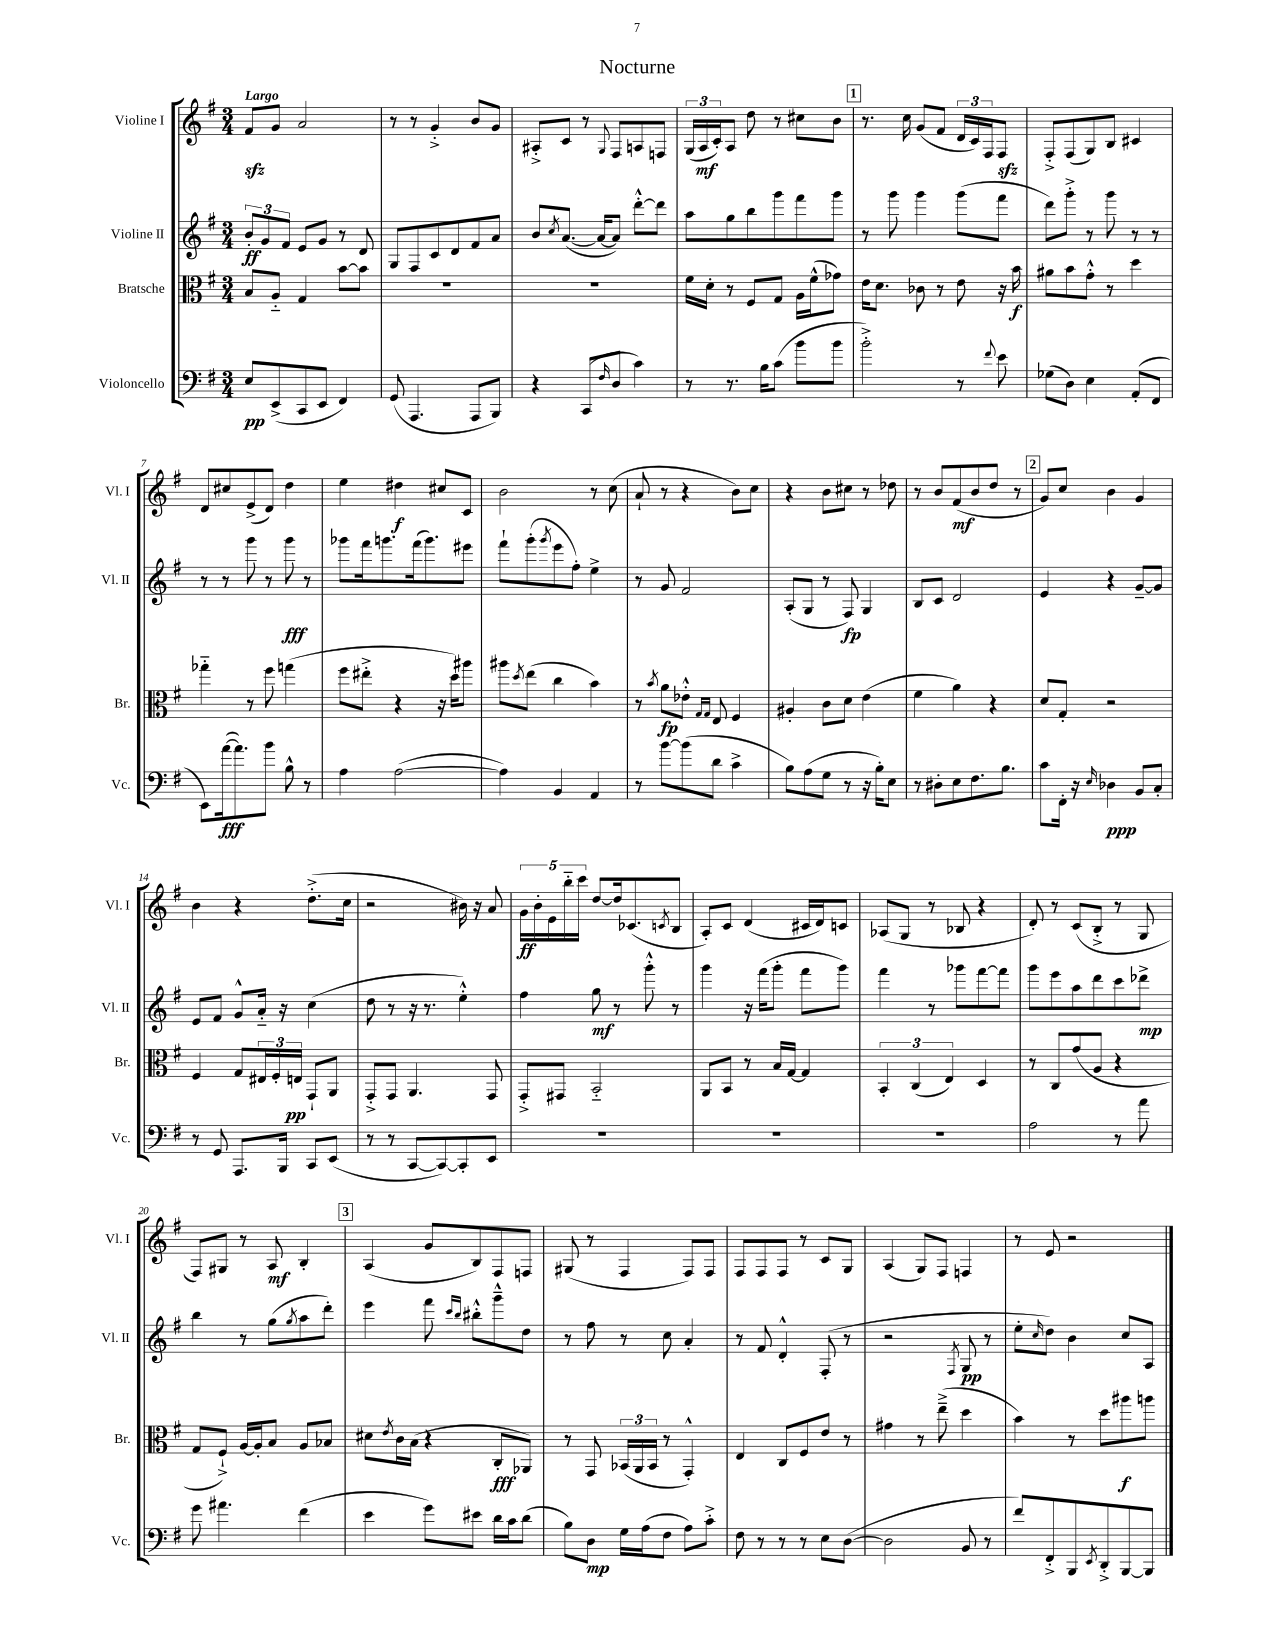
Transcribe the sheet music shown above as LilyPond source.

\header { title = "Nocturne" }
<<
\new StaffGroup <<
\new Staff = "s0" \with { instrumentName = "Violine I" shortInstrumentName = "Vl. I" } {
    \clef treble \key g \major \numericTimeSignature \time 3/4 \tempo "Largo"
    fis'8\sfz g'8 a'2 |
    r8 r8 g'4-.-> b'8 g'8 |
    ais8-.-> c'8 r8 \appoggiatura { g8 } fis8 a8 f8 |
    \tuplet 3/2 { g16( a16\mf c'16-.) } a8 d''8 r8 cis''8 b'8 |
    \mark \markup { \box "1" } r8. c''16 g'8( fis'8 \tuplet 3/2 { d'16 c'16) fis16 } fis8\sfz |
    fis8-.-> fis8( g8) b8 cis'4 |
    d'8 cis''8 e'8->( d'8) d''4 |
    e''4 dis''4\f cis''8 c'8 |
    b'2 r8 c''8( |
    a'8-! r8 r4 b'8) c''8 |
    r4 b'8 cis''8 r8 des''8 |
    r8 b'8 fis'8\mf( b'8 d''8 r8 |
    \mark \markup { \box "2" } g'8) c''8 b'4 g'4 |
    b'4 r4 d''8.-.->( c''16 |
    r2 bis'16) r16 a'8 |
    \tuplet 5/4 { g'16\ff b'16-. e'16 b''16-_ c'''16 } d''8~ d''16 ces'8.( \acciaccatura { c'8 } b8 |
    a8-.) c'8 d'4( cis'16 d'16) c'8 |
    aes8( g8 r8 bes8 r4 |
    d'8-.) r8 c'8( b8-.-> r8 g8 |
    fis8) gis8 r8 a8\mf b4-. |
    \mark \markup { \box "3" } a4( g'8 b8) fis8 f8 |
    gis8( r8 fis4 fis8) fis8 |
    fis8 fis8 fis8 r8 c'8 g8 |
    a4( g8) fis8 f4 |
    r8 e'8 r2 \bar "|." |
}
\new Staff = "s1" \with { instrumentName = "Violine II" shortInstrumentName = "Vl. II" } {
    \clef treble \key g \major \numericTimeSignature \time 3/4
    \tuplet 3/2 { b'8-.\ff g'8 fis'8 } e'8 g'8 r8 d'8 |
    g8 fis8 c'8 d'8 fis'8 a'8 |
    b'8 \acciaccatura { c''8 } a'8.~( a'16~ a'8) d'''8~-.-^ d'''8 |
    a''8 g''8 b''8 g'''8 fis'''8 g'''8 |
    \mark \markup { \box "1" } r8 g'''8 g'''4 g'''8( fis'''8 |
    d'''8) g'''8-.-> r8 g'''8 r8 r8 |
    r8 r8 g'''8 r8 g'''8\fff r8 |
    ges'''8 fis'''16 g'''8. fis'''16( g'''8.) eis'''8 |
    fis'''8-! g'''8-.( \acciaccatura { g'''8 } e'''8 fis''8-.) e''4-> |
    r8 g'8 fis'2 |
    a8-.( g8 r8 fis8\fp) g4 |
    b8 c'8 d'2 |
    \mark \markup { \box "2" } e'4 r4 g'8~-- g'8 |
    e'8 fis'8 g'8-^ a'16-_ r16 c''4( |
    d''8 r8 r16 r8. e''4-.-^) |
    fis''4 g''8\mf r8 g'''8-.-^ r8 |
    g'''4 r16 fis'''16( g'''8-. fis'''8 g'''8) |
    fis'''4 r8 ges'''8 fis'''8~ fis'''8 |
    g'''8 e'''8 a''8 d'''8 c'''8 des'''8->\mp |
    b''4 r8 g''8( \acciaccatura { g''8 } a''8 d'''8-.) |
    \mark \markup { \box "3" } e'''4 fis'''8 \grace { c'''16 b''16 } bis''8-.-^ g'''8---^ d''8 |
    r8 fis''8 r8 c''8 a'4-. |
    r8 fis'8 d'4-.-^ fis8-.( r8 |
    r2 \acciaccatura { fis8 } g8\pp r8 |
    e''8-. \grace { c''16 } d''8) b'4 c''8 a8 \bar "|." |
}
\new Staff = "s2" \with { instrumentName = "Bratsche" shortInstrumentName = "Br." } {
    \clef alto \key g \major \numericTimeSignature \time 3/4
    b8 a8-_ g4 b'8~ b'8 |
    R2. |
    R2. |
    fis'16 d'16-. r8 fis8 g8 a16 fis'16-^( ges'8) |
    \mark \markup { \box "1" } e'16 d'8. ces'8 r8 e'8 r16 b'16\f |
    ais'8 b'8 g'8-.-^ r8 d''4 |
    ges''4-_ r8 fis''8 g''4( |
    fis''8 eis''8-.-> r4 r16 d''16) ais''8 |
    ais''8 \acciaccatura { d''8 } e''8( c''4 b'4) |
    r8 \acciaccatura { b'8 } a'8\fp ees'8-.-^ \grace { g16 g16 } e8 fis4 |
    ais4-. c'8 d'8 e'4( |
    fis'4 a'4) r4 |
    \mark \markup { \box "2" } d'8 g8-. r2 |
    fis4 g8 \tuplet 3/2 { eis16 fis16-. e16\pp } g,8-! a,8 |
    g,8-.-> g,8 a,4. g,8 |
    g,8-.-> gis,8 b,2-_ |
    a,8 b,8 r8 b16 g16~ g4 |
    \tuplet 3/2 { b,4-. c4( e4) } d4 |
    r8 c8 g'8( a8 r4 |
    g8 fis8-!->) a16~ a16-. b8 a8 bes8 |
    \mark \markup { \box "3" } dis'8 \acciaccatura { e'8 } c'16 b16( r4 c8-.\fff aes,8) |
    r8 g,8 \tuplet 3/2 { bes,16( a,16 bes,16 } r8 g,4-.-^) |
    e4 c8 fis8 e'8 r8 |
    gis'4 r8 e''8--->( d''4 |
    b'4) r8 d''8 ais''8\f a''8 \bar "|." |
}
\new Staff = "s3" \with { instrumentName = "Violoncello" shortInstrumentName = "Vc." } {
    \clef bass \key g \major \numericTimeSignature \time 3/4
    e8\pp e,8->( c,8 e,8 fis,4) |
    g,8( a,,4. a,,8 b,,8) |
    r4 c,8( \grace { fis16 } d8 c'4) |
    r8 r8. b16 c'8( b'8 b'8 |
    \mark \markup { \box "1" } b'2-.->) r8 \appoggiatura { fis'8 } e'8 |
    ges8( d8) e4 a,8-.( fis,8 |
    e,8) a'16~\fff( a'8.) b'8 b8-^ r8 |
    a4 a2~( |
    a4) b,4 a,4 |
    r8 b'8~ b'8( d'8 c'4-> |
    b8) a8( g8 r8 r16 b16-.) e8 |
    r8 dis8-. e8 fis8. b8. |
    \mark \markup { \box "2" } c'8 fis,16-. r16 \grace { e16 } des4\ppp b,8 c8-. |
    r8 g,8 a,,8. b,,16 c,8 e,8( |
    r8 r8 c,8~ c,8~) c,8-. e,8 |
    R2. |
    R2. |
    R2. |
    a2 r8 a'8 |
    g'8 ais'4. fis'4( |
    \mark \markup { \box "3" } e'4 g'8) eis'8 d'16 c'16 d'8( |
    b8) d8\mp g16 a16( fis8 a8) c'8-.-> |
    fis8 r8 r8 r8 e8 d8~( |
    d2 b,8 r8 |
    fis'8) fis,8-.-> b,,8 \acciaccatura { e,8 } d,8-.-> b,,8~ b,,8 \bar "|." |
}
>>
>>
